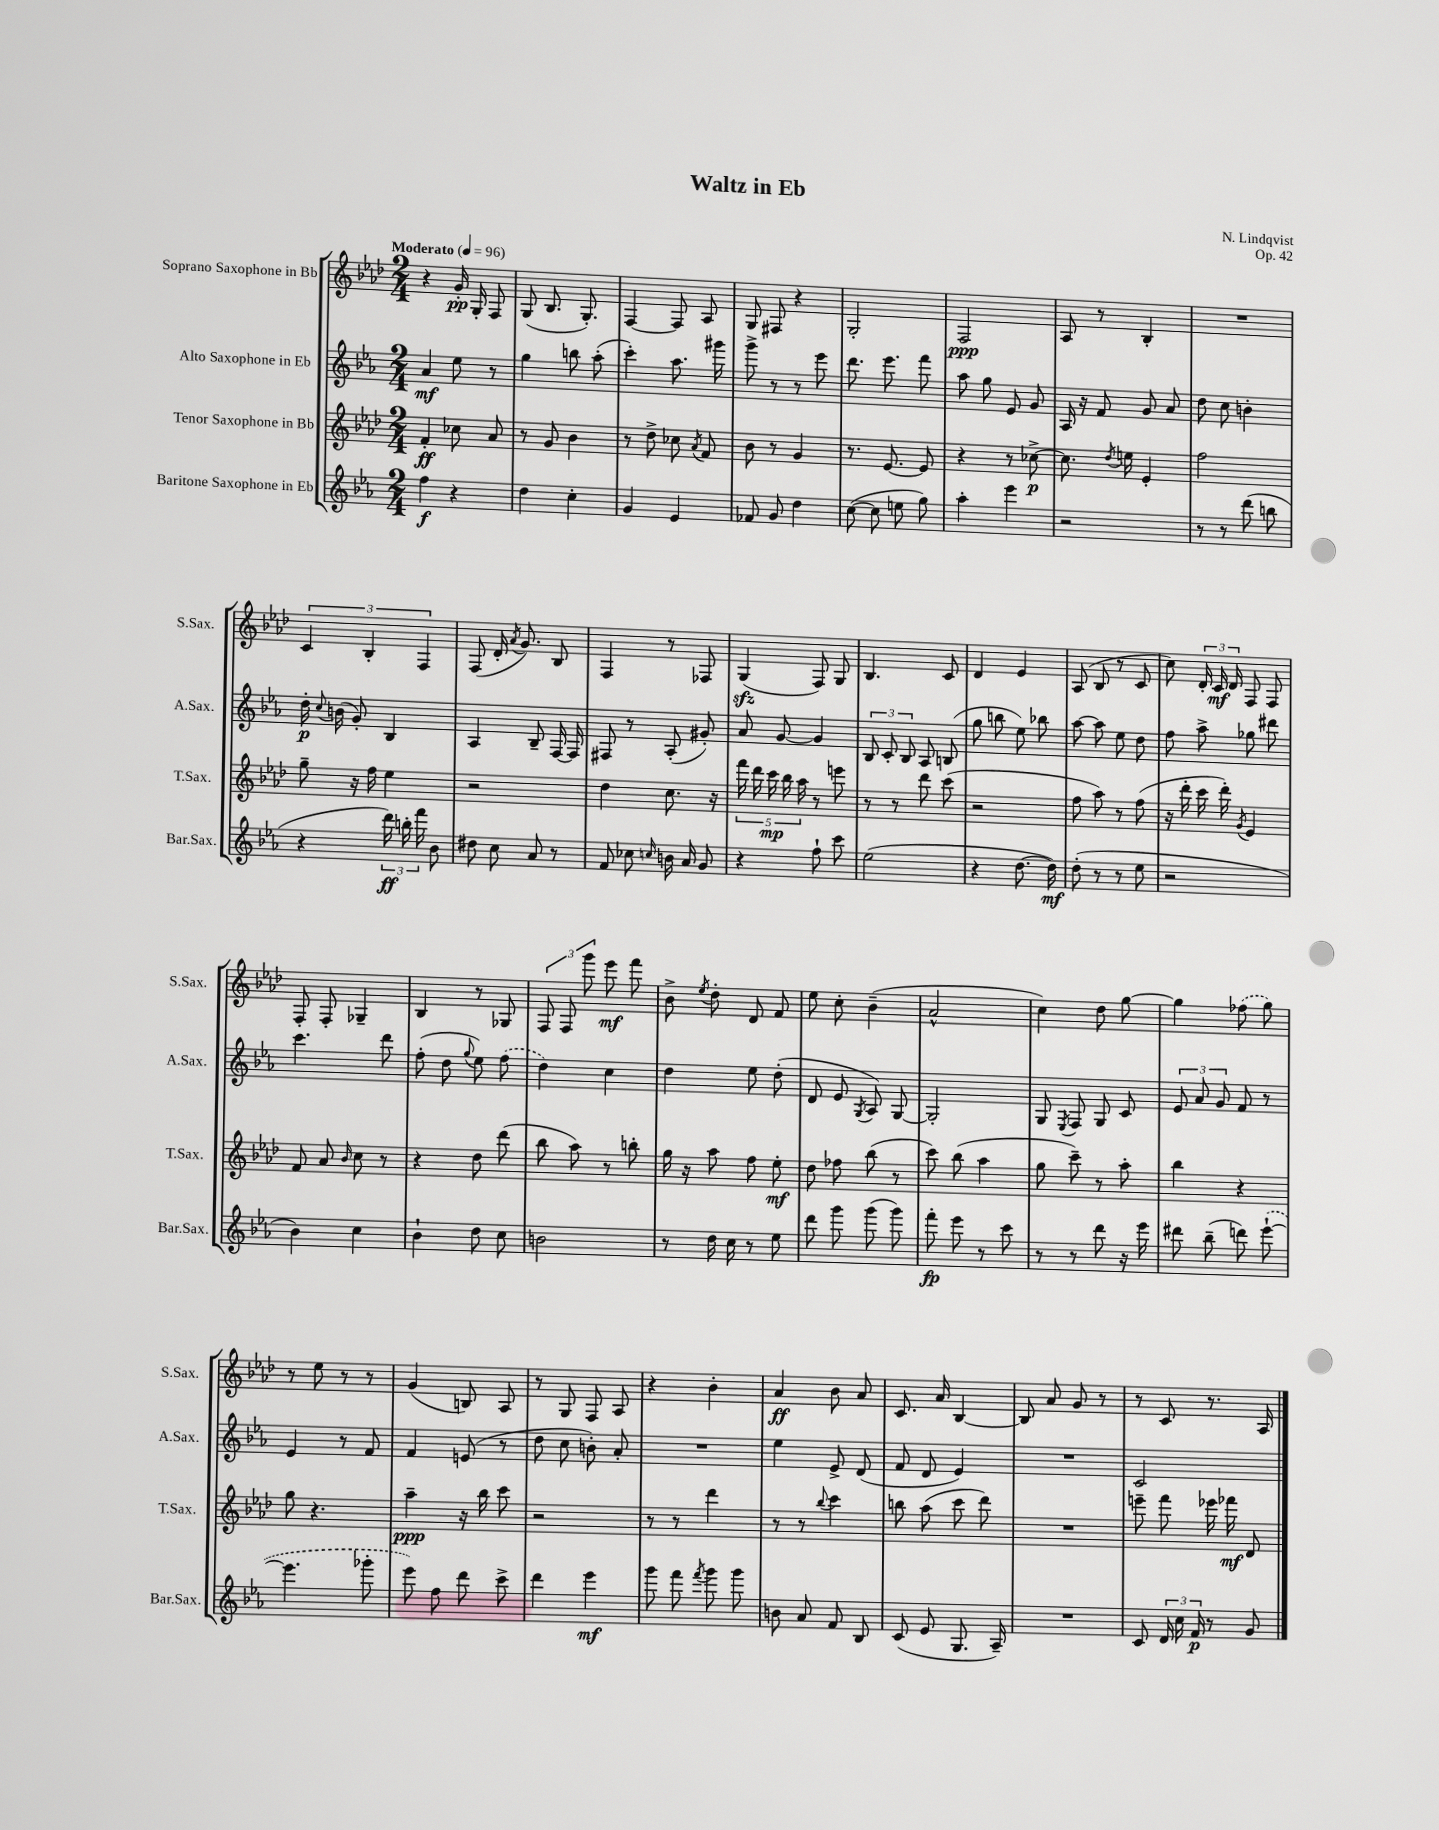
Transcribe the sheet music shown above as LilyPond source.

\header { title = "Waltz in Eb" composer = "N. Lindqvist" opus = "Op. 42" }
<<
\new StaffGroup <<
\new Staff = "s0" \with { instrumentName = "Soprano Saxophone in Bb" shortInstrumentName = "S.Sax." } {
    \clef treble \key aes \major \numericTimeSignature \time 2/4 \tempo "Moderato" 4 = 96
    \autoBeamOff r4 g'16-.\pp g16-. f8 |
    g8( bes8. g8.-.) |
    f4~ f8 aes8 |
    g8 fis8 r4 |
    g2-. |
    f2\ppp |
    aes8 r8 bes4-. |
    R2 |
    \tuplet 3/2 { c'4 bes4-. f4 } |
    f8( des'16-. \acciaccatura { aes'8 } g'8.) bes8 |
    f4 r8 fes8 |
    g4\sfz( f8) g8 |
    bes4. c'8 |
    des'4 ees'4 |
    aes8( bes8 r8 c'8 |
    c''8) \tuplet 3/2 { des'16-. c'16\mf des'16 } f8 f8 |
    f8-. f8-. ges4-- |
    bes4 r8 ges8 |
    \tuplet 3/2 { f8 f8 g'''8 } ees'''8\mf f'''8 |
    bes'8-> \acciaccatura { ees''8 } des''8-. des'8 f'8 |
    ees''8 c''8-. bes'4--( |
    aes'2-^ |
    c''4) des''8 g''8~ |
    g''4 \once \slurDashed fes''8( g''8) |
    r8 ees''8 r8 r8 |
    g'4( b8) aes8 |
    r8 g8 f8 aes8 |
    r4 bes'4-. |
    aes'4\ff bes'8 aes'8 |
    c'8. aes'16 bes4~ |
    bes8 aes'8 g'8 r8 |
    r8 c'8 r8. aes16 \bar "|." |
}
\new Staff = "s1" \with { instrumentName = "Alto Saxophone in Eb" shortInstrumentName = "A.Sax." } {
    \clef treble \key ees \major \numericTimeSignature \time 2/4
    \autoBeamOff aes'4\mf ees''8 r8 |
    g''4 b''8 aes''8-.( |
    c'''4-.) aes''8. gis'''16 |
    g'''8-> r8 r8 ees'''8 |
    d'''8. ees'''8. f'''8 |
    aes''8 g''8 ees'8 g'8 |
    aes16 r16 f'8 g'8 aes'8 |
    d''8 c''8 b'4-. |
    d''16-.\p \appoggiatura { c''8 } b'16( g'8-.) bes4 |
    aes4 bes8-- f16~ f16 |
    fis8 r8 aes8-.( gis'8-.) |
    aes'8 g'8~ g'4 |
    \tuplet 3/2 { bes8 c'8-. bes8 } aes8 b8( |
    g''8 b''8 ees''8) bes''8 |
    aes''8~ aes''8 ees''8 d''8 |
    f''8 aes''8-> ges''8 dis'''8 |
    c'''4. d'''8 |
    f''8-.( d''8 \appoggiatura { g''8 } ees''8) \once \slurDashed f''8( |
    d''4) c''4 |
    d''4 ees''8 d''8-.( |
    d'8 ees'8 \acciaccatura { g8 } aes8) g8~ |
    g2-. |
    g8 \acciaccatura { ees8 } f8 g8 c'8 |
    \tuplet 3/2 { ees'8 aes'8 g'8 } f'8 r8 |
    ees'4 r8 f'8 |
    f'4 e'8( r8 |
    d''8 c''8 b'8-.) aes'8-. |
    R2 |
    ees''4 ees'8-> d'8( |
    f'8 d'8 ees'4) |
    R2 |
    c'2 \bar "|." |
}
\new Staff = "s2" \with { instrumentName = "Tenor Saxophone in Bb" shortInstrumentName = "T.Sax." } {
    \clef treble \key aes \major \numericTimeSignature \time 2/4
    \autoBeamOff f'4-.\ff ces''8 aes'8 |
    r8 g'8 bes'4 |
    r8 des''8-> ces''8 \acciaccatura { aes'8 } f'8 |
    bes'8 r8 g'4 |
    r8. ees'8.~ ees'8 |
    r4 r8 ces''8~->\p |
    ces''8. \acciaccatura { des''8 } e''16 ees'4-. |
    f''2 |
    g''8-- r16 f''16 ees''4 |
    r2 |
    des''4 c''8. r16 |
    \tuplet 5/4 { f'''16 des'''16 c'''16\mp bes''16 aes''16 } r8 e'''8 |
    r8 r8 des'''8 c'''8( |
    r2 |
    f''8 aes''8) r8 f''8( |
    r16 des'''16-. c'''16 des'''16-.) \acciaccatura { g'8 } ees'4 |
    f'8 aes'8 \grace { bes'16 } c''8 r8 |
    r4 des''8 des'''8( |
    bes''8 aes''8) r8 b''8-. |
    g''16 r16 aes''8 f''8 ees''8-.\mf |
    des''8 fes''8 bes''8( r8 |
    c'''8) bes''8( aes''4 |
    g''8 c'''8--) r8 aes''8-. |
    bes''4 r4 |
    g''8 r4. |
    aes''4--\ppp r16 bes''16 c'''8 |
    r2 |
    r8 r8 des'''4 |
    r8 r8 \appoggiatura { bes''8 } c'''4 |
    b''8 aes''8( c'''8 des'''8) |
    R2 |
    e'''8-- f'''8 ees'''16 fes'''16\mf des'8 \bar "|." |
}
\new Staff = "s3" \with { instrumentName = "Baritone Saxophone in Eb" shortInstrumentName = "Bar.Sax." } {
    \clef treble \key ees \major \numericTimeSignature \time 2/4
    \autoBeamOff f''4\f r4 |
    d''4 c''4-. |
    g'4 ees'4 |
    fes'8 g'8 d''4 |
    c''8~( c''8 e''8 g''8) |
    aes''4-. ees'''4 |
    r2 |
    r8 r8 d'''8( b''8 |
    r4 \tuplet 3/2 { d'''16\ff) b''16-. f'''16 } bes'8 |
    dis''8 c''8 aes'8 r8 |
    f'8 ces''8 \grace { c''16 } b'16 aes'16 g'8 |
    r4 f''8-! c'''8 |
    ees''2( |
    r4 d''8.~ d''16\mf) |
    d''8-.( r8 r8 ees''8 |
    r2 |
    bes'4) c''4 |
    bes'4-! d''8 c''8 |
    b'2 |
    r8 d''16 c''16 r8 ees''8 |
    d'''8 g'''8 g'''8( g'''8) |
    f'''8-.\fp ees'''8 r8 c'''8 |
    r8 r8 d'''8 r16 ees'''16 |
    dis'''8 bes''8--( d'''8) \once \slurDashed ees'''8~-!( |
    ees'''4. ges'''8-. |
    ees'''8) f''8 d'''8 c'''8-> |
    d'''4 ees'''4\mf |
    g'''8 f'''8 \acciaccatura { f'''8 } g'''8 g'''8 |
    b'8 aes'8 f'8 bes8 |
    c'8( ees'8 g8. aes16--) |
    R2 |
    c'8 \tuplet 3/2 { d'16 c''16 f'16\p } r8 g'8 \bar "|." |
}
>>
>>
\layout { \context { \Score \remove "Bar_number_engraver" } }
